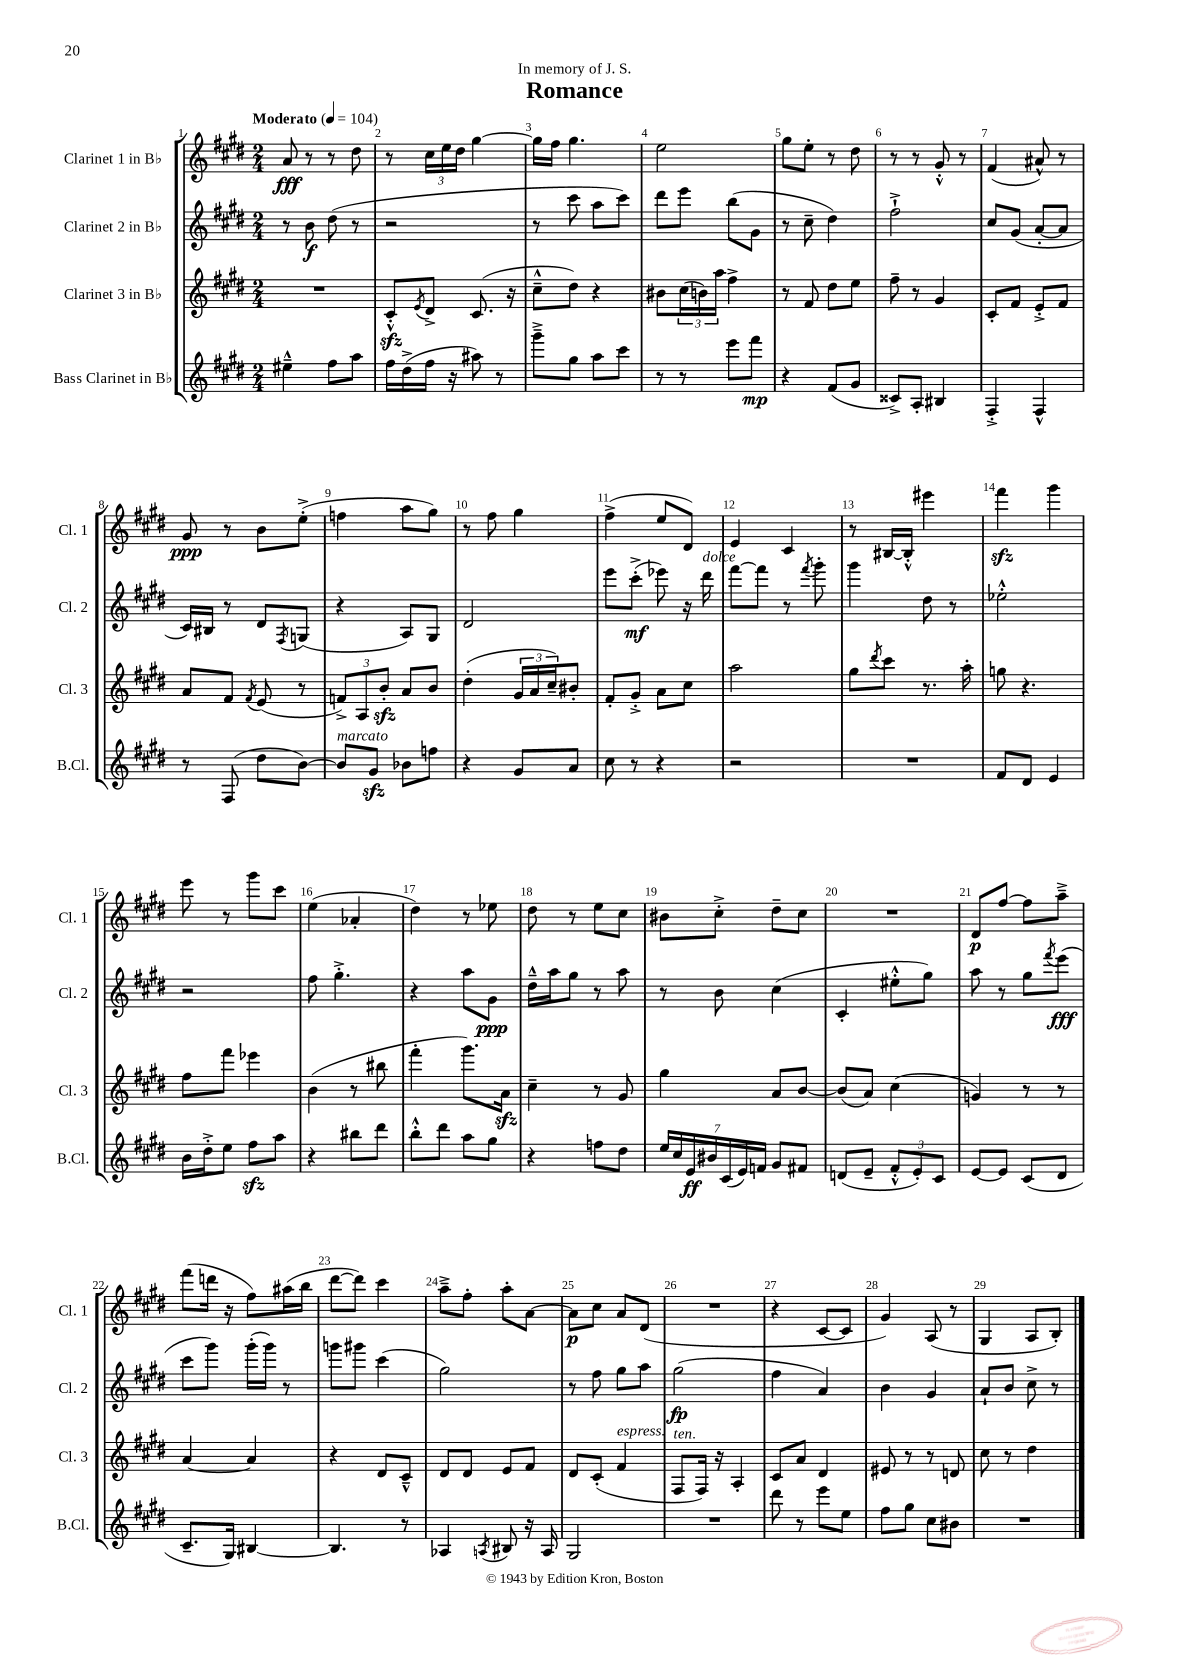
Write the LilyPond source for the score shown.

\header { title = "Romance" dedication = "In memory of J. S." }
<<
\new StaffGroup <<
\new Staff = "s0" \with { instrumentName = "Clarinet 1 in Bb" shortInstrumentName = "Cl. 1" } {
    \clef treble \key e \major \numericTimeSignature \time 2/4 \tempo "Moderato" 4 = 104
    a'8\fff r8 r8 dis''8 |
    r8 \tuplet 3/2 { cis''16 e''16 dis''16 } gis''4~ |
    gis''16 fis''16 gis''4. |
    e''2 |
    gis''8 e''8-. r8 dis''8 |
    r8 r8 gis'8-.-^ r8 |
    fis'4( ais'8-^) r8 |
    gis'8\ppp r8 b'8 e''8-.->( |
    f''4 a''8 gis''8) |
    r8 fis''8 gis''4 |
    fis''4->( e''8 dis'8) |
    e'4 cis'4 |
    r8 bis16~ bis16-.-^ eis'''4 |
    fis'''4\sfz gis'''4 |
    e'''8 r8 gis'''8 cis'''8 |
    e''4( aes'4-. |
    dis''4) r8 ees''8 |
    dis''8 r8 e''8 cis''8 |
    bis'8 cis''8-.-> dis''8-- cis''8 |
    R2 |
    dis'8\p fis''8~ fis''8 a''8---> |
    fis'''8( d'''16 r16 fis''8) ais''16( b''16 |
    dis'''8~ dis'''8) cis'''4 |
    a''8---> fis''8-. a''8-. a'8~ |
    a'8\p cis''8 a'8 dis'8( |
    R2 |
    r4 cis'8~ cis'8 |
    gis'4) a8( r8 |
    gis4 a8 b8-.) \bar "|." |
}
\new Staff = "s1" \with { instrumentName = "Clarinet 2 in Bb" shortInstrumentName = "Cl. 2" } {
    \clef treble \key e \major \numericTimeSignature \time 2/4
    r8 b'8\f dis''8( r8 |
    r2 |
    r8 cis'''8 a''8 cis'''8) |
    dis'''8 e'''8 b''8( gis'8 |
    r8 cis''8-- dis''4) |
    fis''2-!-> |
    cis''8 gis'8( a'8~-. a'8 |
    cis'16) bis16 r8 dis'8 \acciaccatura { fis8 } g8( |
    r4 a8) gis8 |
    dis'2 |
    e'''8 cis'''8-.->\mf( ees'''8) r16 dis'''16^\markup { \italic "dolce" } |
    fis'''8~ fis'''8 r8 \acciaccatura { fis'''8 } gis'''8-. |
    gis'''4 dis''8 r8 |
    ees''2-.-^ |
    r2 |
    fis''8 gis''4.-.-> |
    r4 a''8 gis'8\ppp |
    dis''16---^ a''16 gis''8 r8 a''8 |
    r8 b'8 cis''4( |
    cis'4-. eis''8-.-^ gis''8) |
    a''8 r8 gis''8 \acciaccatura { fis'''8 } e'''8\fff( |
    cis'''8 gis'''8) gis'''16-.( gis'''16) r8 |
    g'''8 gis'''8 cis'''4( |
    gis''2) |
    r8 fis''8 gis''8 a''8 |
    gis''2\fp( |
    fis''4 a'4) |
    b'4 gis'4 |
    a'8-! b'8 cis''8-> r8 \bar "|." |
}
\new Staff = "s2" \with { instrumentName = "Clarinet 3 in Bb" shortInstrumentName = "Cl. 3" } {
    \clef treble \key e \major \numericTimeSignature \time 2/4
    R2 |
    cis'8-.-^\sfz \acciaccatura { e'8 } dis'8-> cis'8.( r16 |
    cis''8---^ dis''8) r4 |
    bis'8 \tuplet 3/2 { cis''16( b'16) a''16 } fis''4-> |
    r8 fis'8 dis''8 e''8 |
    fis''8-- r8 gis'4 |
    cis'8-. fis'8 e'8-.-> fis'8 |
    a'8 fis'8 \acciaccatura { fis'8 } e'8( r8 |
    \tuplet 3/2 { f'8->) a8 b'8-.\sfz } a'8 b'8 |
    dis''4-.( \tuplet 3/2 { gis'16 a'16 cis''16--) } bis'8-. |
    fis'8-. gis'8-.-> a'8 cis''8 |
    a''2 |
    gis''8 \acciaccatura { dis'''8 } cis'''8 r8. a''16-. |
    g''8 r4. |
    fis''8 fis'''8 ees'''4 |
    b'4( r8 bis''8 |
    fis'''4-. gis'''8.) a'16\sfz |
    cis''4-- r8 gis'8 |
    gis''4 a'8 b'8~ |
    b'8( a'8) cis''4( |
    g'4) r8 r8 |
    a'4~ a'4 |
    r4 dis'8 cis'8---^ |
    dis'8 dis'8 e'8 fis'8 |
    dis'8 cis'8-.( fis'4^\markup { \italic "espress." } |
    fis8^\markup { \italic "ten." } fis16) r16 a4-. |
    cis'8 a'8 dis'4 |
    eis'8 r8 r8 d'8 |
    cis''8 r8 dis''4 \bar "|." |
}
\new Staff = "s3" \with { instrumentName = "Bass Clarinet in Bb" shortInstrumentName = "B.Cl." } {
    \clef treble \key e \major \numericTimeSignature \time 2/4
    eis''4---^ fis''8 a''8 |
    fis''16 dis''16->( fis''16 r16 ais''8) r8 |
    gis'''8---> gis''8 a''8 cis'''8 |
    r8 r8 e'''8 fis'''8\mp |
    r4 fis'8( gis'8 |
    cisis'8->) a8-. bis4 |
    fis4-.-> fis4-^ |
    r8 fis8( dis''8 b'8~) |
    b'8^\markup { \italic "marcato" } gis'8\sfz bes'8 f''8 |
    r4 gis'8 a'8 |
    cis''8 r8 r4 |
    r2 |
    R2 |
    fis'8 dis'8 e'4 |
    b'16 dis''16-.-> e''8 fis''8\sfz a''8 |
    r4 bis''8 dis'''8 |
    b''8-.-^ dis'''8 a''8 gis''8 |
    r4 f''8 dis''8 |
    \tuplet 7/4 { e''16 cis''16 e'16\ff bis'16 cis'16( e'16) f'16 } gis'8 fis'8 |
    d'8( e'8-- \tuplet 3/2 { fis'8-.-^ e'8-.) cis'8 } |
    e'8~ e'8 cis'8( dis'8 |
    cis'8.-- gis16) bis4~ |
    bis4. r8 |
    aes4 \acciaccatura { a8 } bis8 r16 a16 |
    gis2 |
    R2 |
    dis'''8 r8 e'''8 e''8 |
    fis''8 gis''8 cis''8 bis'8 |
    R2 \bar "|." |
}
>>
>>
\layout { \context { \Score \override BarNumber.break-visibility = ##(#f #t #t) barNumberVisibility = #all-bar-numbers-visible } }
